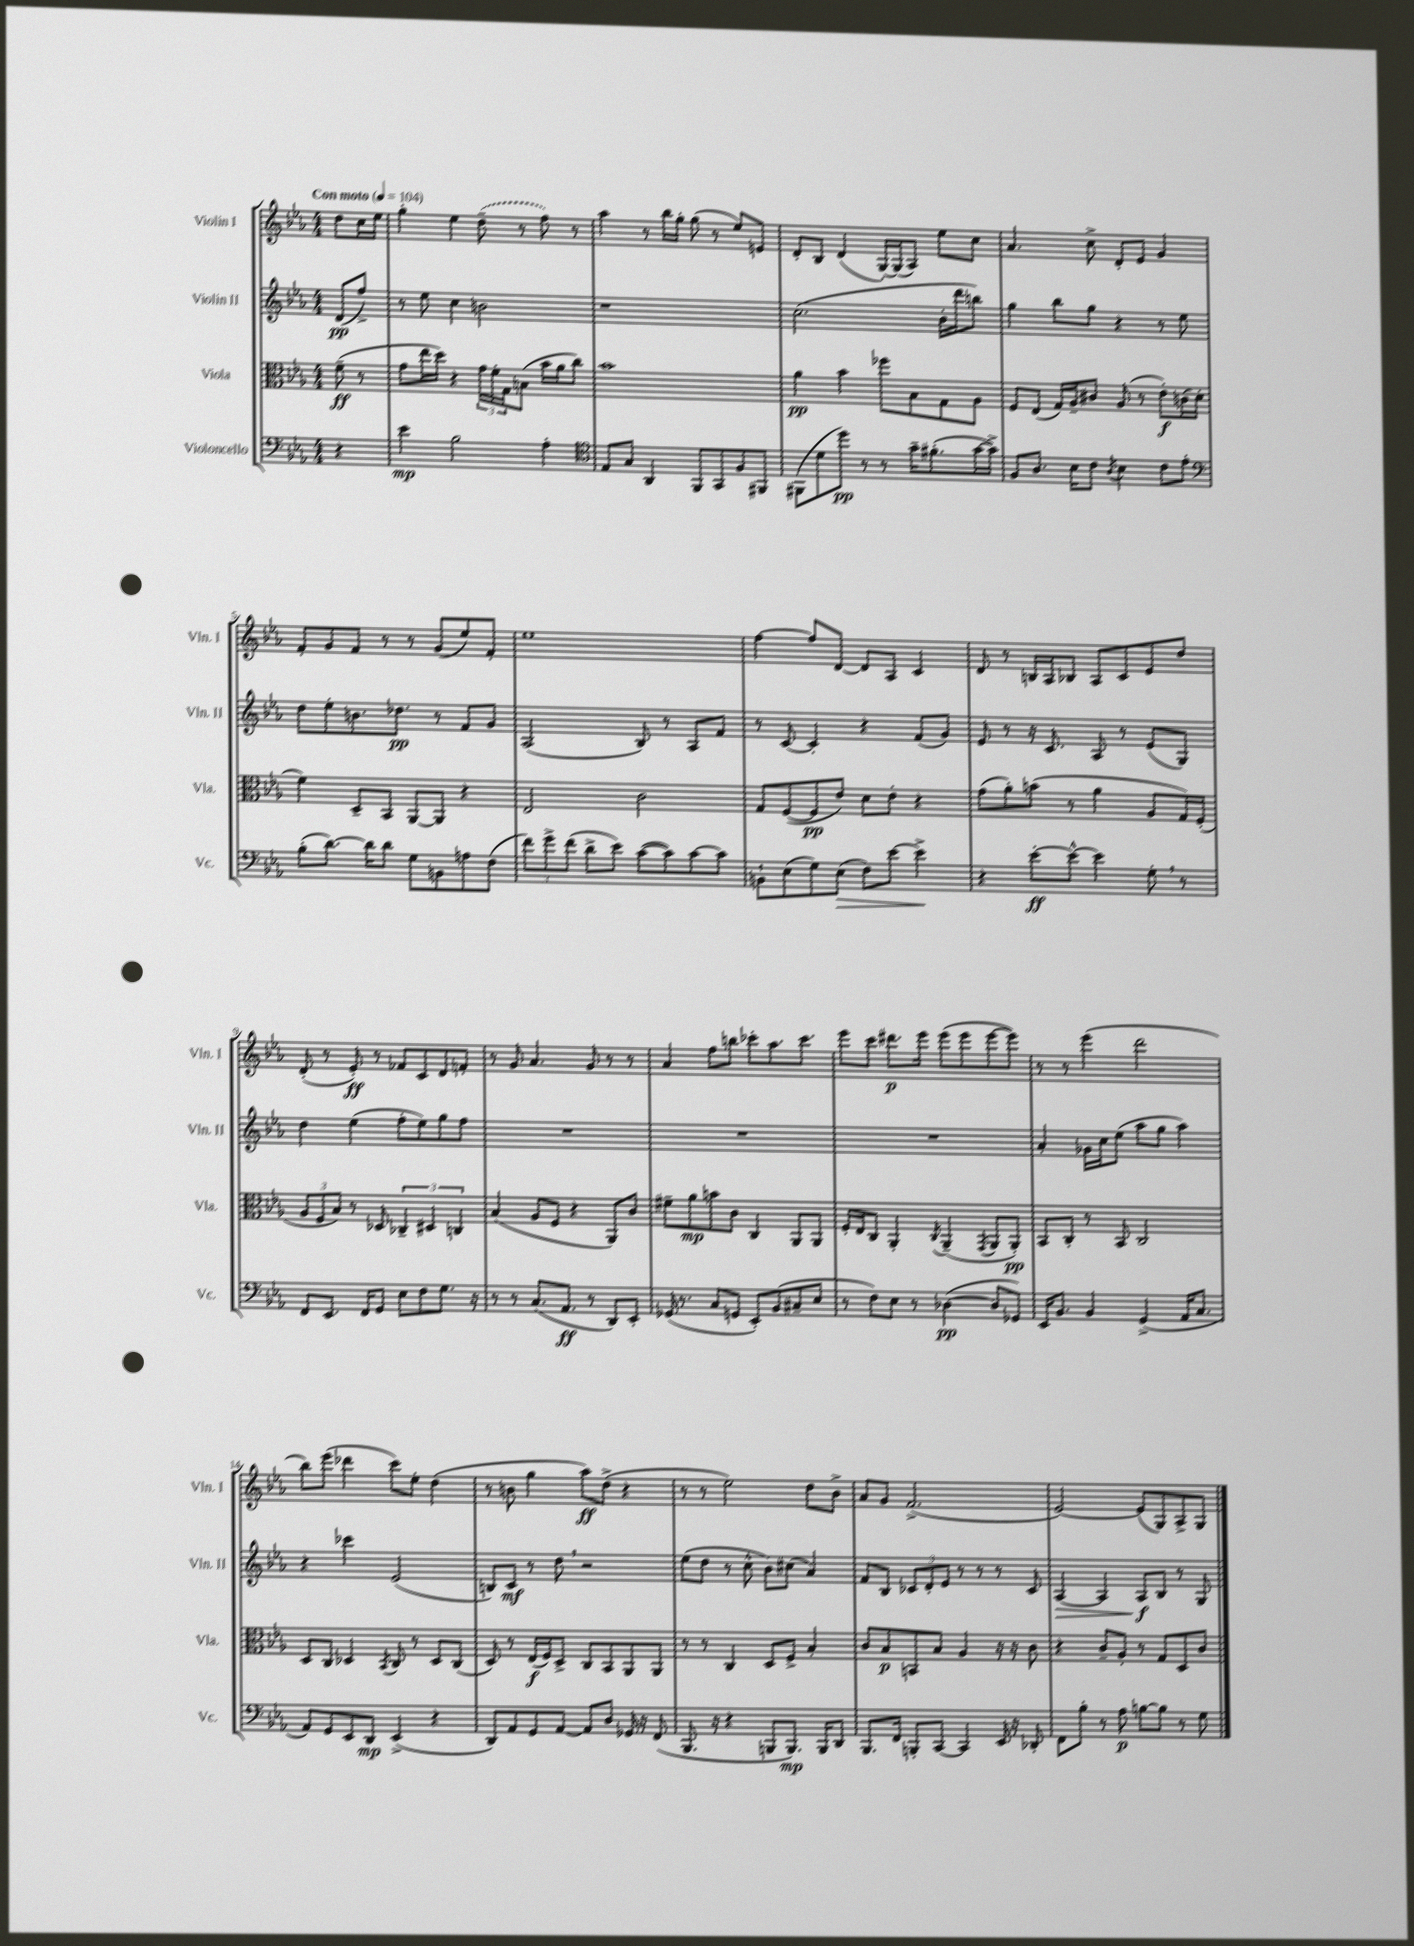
<<
\new StaffGroup <<
\new Staff = "s0" \with { instrumentName = "Violin I" shortInstrumentName = "Vln. I" } {
    \clef treble \key ees \major \numericTimeSignature \time 4/4 \partial 4 \tempo "Con moto" 4 = 104
    d''8 c''16 ees''16 |
    g''4-. ees''4 \once \slurDashed d''8--( r8 f''8) r8 |
    aes''4 r8 bes''16 g''16-. g''8( r8 ees''8) e'8 |
    d'8-. bes8 d'4( g16~-.) g16( aes8) ees''8 c''8 |
    aes'4. c''8-> d'8-. ees'8 g'4 |
    f'8-. g'8 f'8 r8 r8 g'8( ees''8) f'8-. |
    ees''1 |
    f''4~ f''8 d'8~ d'8 aes8 c'4 |
    d'8 r8 b16 aes16 bes8 aes8 c'8 ees'8 d''8 |
    d'8-.( r8 ees'8-.\ff) r8 fes'8 c'8 d'8 f'8-. |
    r8 g'8 aes'4. g'8 r8 r8 |
    aes'4 f''8 b''8 ces'''8-. aes''8. ces'''8. |
    ees'''8 c'''8 dis'''8.\p ees'''16 ees'''8( ees'''8 ees'''8~ ees'''8) |
    r8 r8 ees'''4( d'''2 |
    bes''8) ees'''8( des'''4 c'''8) ees''8-. d''4( |
    r8 b'8 g''4 aes''8\ff) d''8->( r4 |
    r8 r8 ees''2) d''8 bes'8-> |
    aes'8 g'8 f'2.->( |
    ees'2~) ees'8( g8) aes8-> g8 \bar "|." |
}
\new Staff = "s1" \with { instrumentName = "Violin II" shortInstrumentName = "Vln. II" } {
    \clef treble \key ees \major \numericTimeSignature \time 4/4 \partial 4
    d'8\pp( f''8->) |
    r8 ees''8 c''4 b'2 |
    r1 |
    c''2.( bes'16-. d'''16 b''8) |
    g''4 bes''8 g''8 r4 r8 ees''8 |
    d''8 ees''8-. b'8. des''8.\pp r8 f'8 g'8 |
    aes2( bes8) r8 aes8 f'8 |
    r8 c'8~ c'4-. r4 f'8( g'8) |
    ees'8 r8 r16 c'8. aes8 r8 ees'8( g8) |
    d''4 ees''4( f''8-. ees''8) g''8 f''8 |
    R1 |
    R1 |
    R1 |
    aes'4-. ges'16 c''16 ees''8( aes''8 g''8 aes''4) |
    r4 ces'''4 ees'2( |
    b8) c'8\mf r8 d''8 \breathe r2 |
    ees''8( d''8 r8 c''8-^ bes'8) cis''8( aes'4) |
    f'8 bes8 \tuplet 3/2 { ces'8 d'8-. ees'8 } r8 r8 r8 ces'8 |
    aes4~\> aes4 aes8\f\! bes8 r8 g8 \bar "|." |
}
\new Staff = "s2" \with { instrumentName = "Viola" shortInstrumentName = "Vla." } {
    \clef alto \key ees \major \numericTimeSignature \time 4/4 \partial 4
    f'8--\ff( r8 |
    g'8 ees''16 d''16) r4 \tuplet 3/2 { g'16 f'16-. g16 } b8( bes'16 aes'16 c''8) |
    bes'1 |
    aes'4\pp bes'4 fes''8 bes8 g8 aes8 |
    f8 ees8( g16) aes16-- cis'8 aes8( r8 ees'8-.\f) c'16( d'16-. |
    f'4) d8-- bes,8 aes,8~ aes,8 r4 |
    ees2 c'2 |
    g8 f8~( f8\pp ees'8) d'8 ees'8-. r4 |
    g'8( aes'8-.) b'8( r8 aes'4 aes8 g16) f16-.( |
    \tuplet 3/2 { aes8 f8 bes8) } r8 des8 \tuplet 3/2 { ces4-- dis4 c4 } |
    bes4( aes8 f8 r4 aes,8) c'8 |
    fis'8-- aes'8\mp b'8 c'8 c4 aes,8 aes,8 |
    f16-. ees16 c8 aes,4-. \acciaccatura { c8 } aes,4--( \acciaccatura { g,8 } aes,8 aes,8-.\pp) |
    bes,8 c8-. r8 bes,8 c2 |
    d8 c8 des4 \acciaccatura { bes,8 } c8 r8 des8 c8( |
    d8) r8 ees16\f( f16) d8-> c8 bes,8 aes,8 aes,8 |
    r8 r8 c4 d8 f8-> bes4-. |
    c'8 bes8\p b,8 bes8 aes4 r16 r16 c'8 |
    r4 c'8-- aes8-. r8 g8 d8 c'8 \bar "|." |
}
\new Staff = "s3" \with { instrumentName = "Violoncello" shortInstrumentName = "Vc." } {
    \clef bass \key ees \major \numericTimeSignature \time 4/4 \partial 4
    r4 |
    ees'4\mp bes2 aes4-. |
    \clef tenor ees8 g8 aes,4 f,8 g,8 f8 fis,8 |
    fis,8( d'8 d''8\pp) r8 r8 g'16-- fis'8.-.( g'16~ g'16->) |
    f8 aes8. bes16 c'8 \acciaccatura { aes8 } bes4 c'8 ees'8-. |
    \clef bass bes8-.( d'8.~) d'16 d'8 g8 b,8 a8 f8( |
    \tuplet 3/2 { f'8) g'8-> f'8( } d'8-> ees'8) c'8~( c'8) c'8~ c'8 |
    b,8-! ees8( g8) ees8\>( f8) ees'8~ ees'4->\! |
    r4 ees'8~-.\ff ees'8~-^ ees'4 g8-. \breathe r8 |
    f,8 ees,8. f,16 g,8 ees8 f8 g8. r16 |
    r8 r8 c8.( aes,8.\ff r8 d,8) ees,8-. |
    ges,16( r8. c8 g,8 ees,8-.) bes,8( cis8-- ees8 |
    r8 f8) ees8 r8 des4~\pp( des8 ges,8) |
    ees,16 bes,8. bes,4 g,4->( aes,16 c8. |
    aes,8) g,8 ees,8 d,8\mp ees,4->( r4 |
    d,8) aes,8 g,8 aes,8~ aes,8 d8 ges,16 r16 f,8( |
    bes,,8. r16 r4 b,,8 b,,8.\mp) b,,16 d,8 |
    bes,,8. f,16 b,,8-. c,8~ c,4 ees,16 r16 des,8-. |
    f,8 bes8-. r8 aes8\p b8~ b8 r8 g8 \bar "|." |
}
>>
>>
